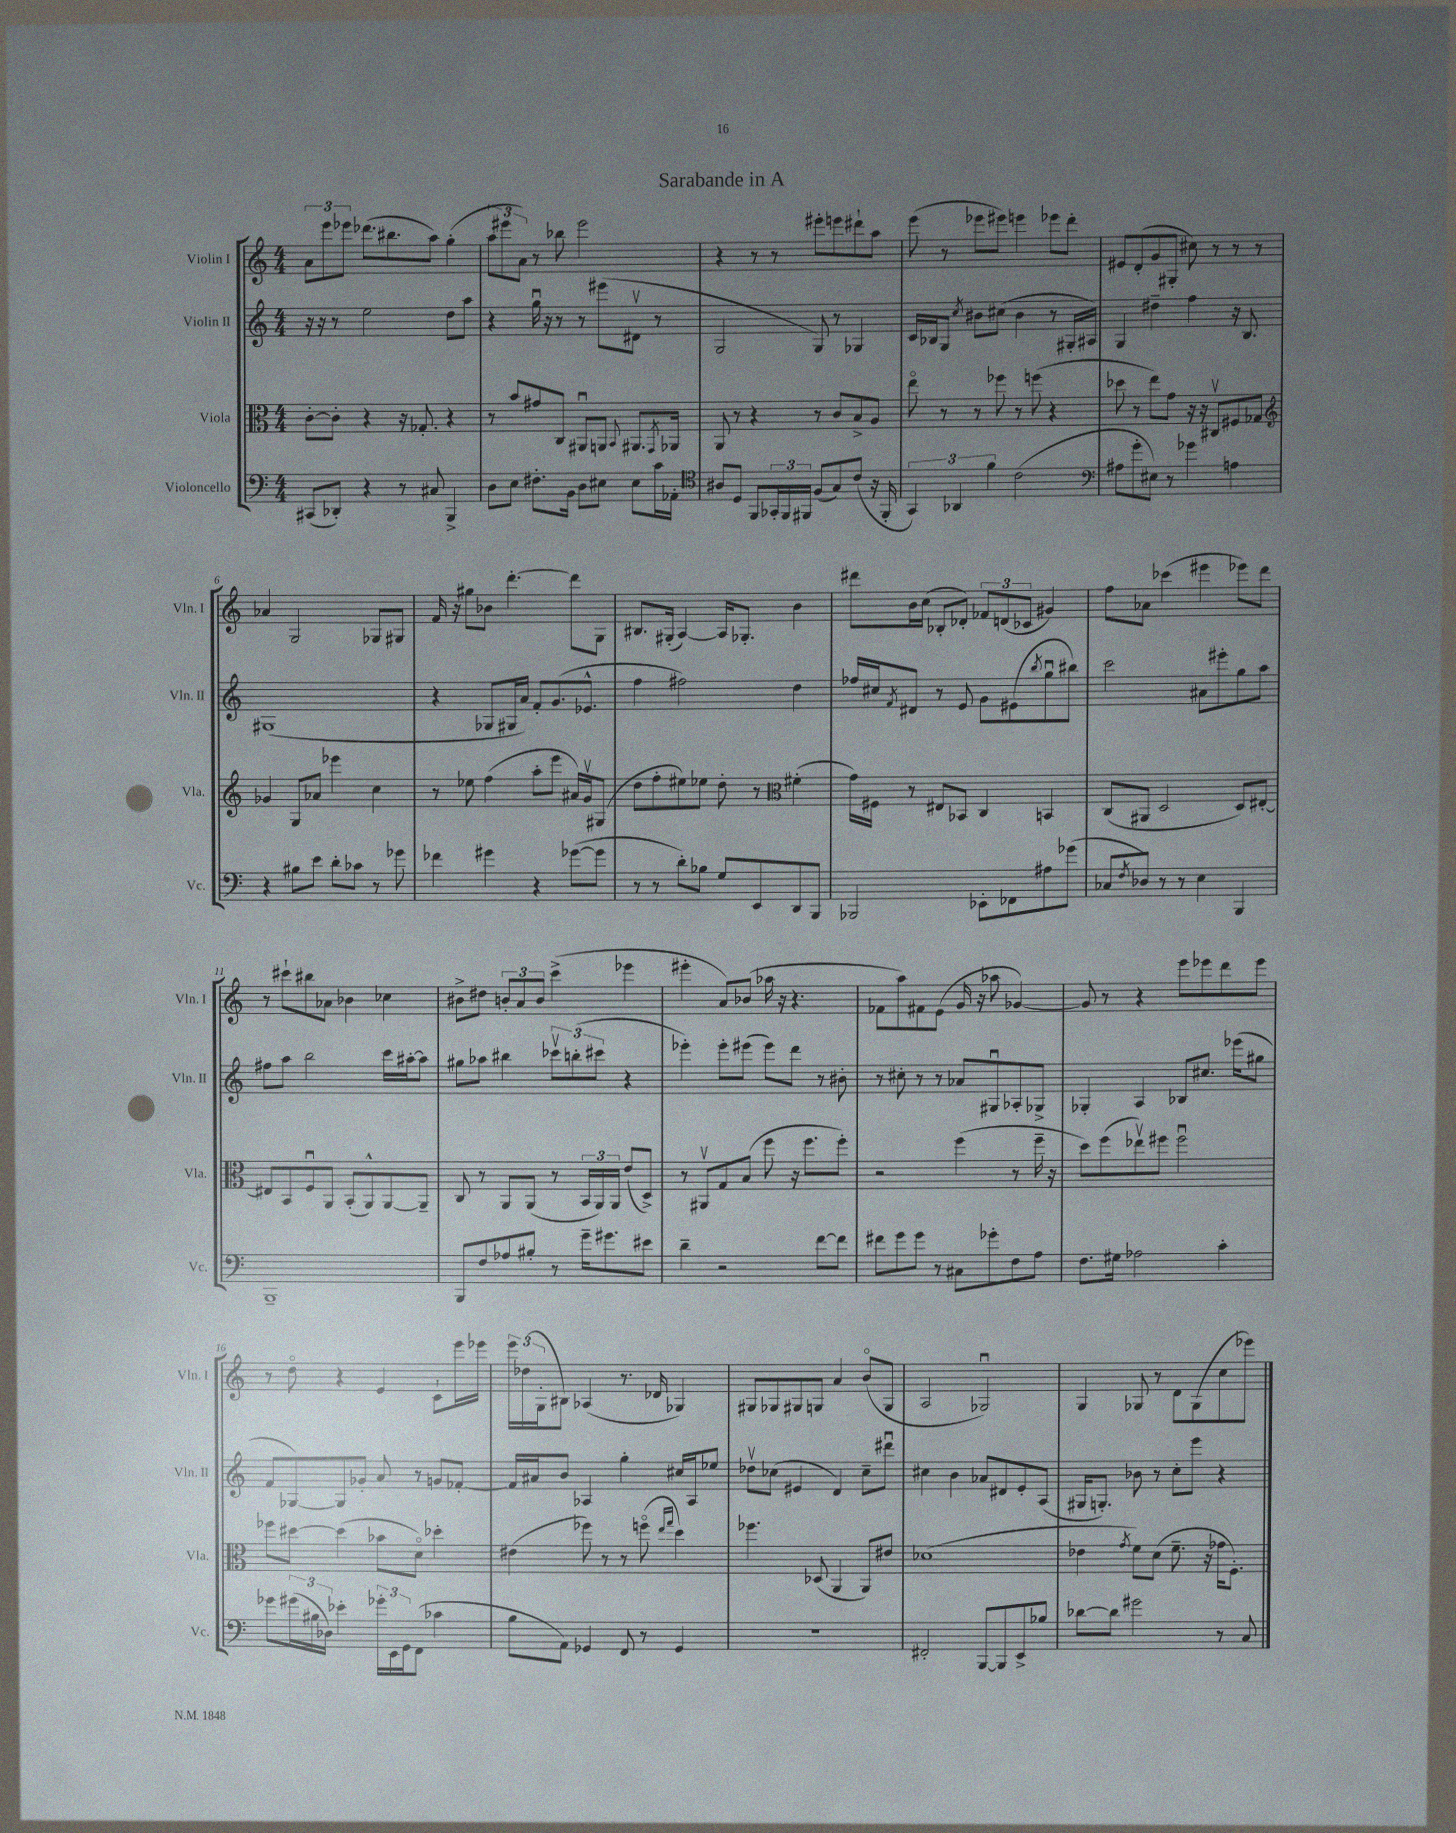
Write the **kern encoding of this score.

**kern	**kern	**kern	**kern
*part4	*part3	*part2	*part1
*staff4	*staff3	*staff2	*staff1
*I"Violoncello	*I"Viola	*I"Violin II	*I"Violin I
*I'Vc.	*I'Vla.	*I'Vln. II	*I'Vln. I
*clefF4	*clefC3	*clefG2	*clefG2
*k[]	*k[]	*k[]	*k[]
*M4/4	*M4/4	*M4/4	*M4/4
=1	=1	=1	=1
(8CC#X/L	[8c'\L	16r	12a\L
.	.	16r	.
.	.	.	12eee\
8DD-X'/J)	8c'\J]	8r	.
.	.	.	12eee-X\J
4r	4r	2ee\	(8.ddd-X\L
.	.	.	8.bb#X\
8r	16r	.	.
.	8.G-X'/	.	.
8C#X/	.	.	8aa\J)
4BBB^/	4r	8dd\L	(4gg'\
.	.	8aa\J	.
=2	=2	=2	=2
8D\L	8r	4r	12aa\L
.	.	.	12eee#X\
8E\J	8b/L	.	.
.	.	.	12a\J)
8.F#X'\L	8g#X/	16ggu\	8r
.	.	16r	.
.	8C/J	8r	8bb-X\
16BB\Jk	.	.	.
8D\L	8AA#Xu/L	8r	2eee#\
8E#X\J	8AAn/J	(8eee#X\L	.
.	8qqBB/	.	.
8E#\L	8.AA#X/L	8d#Xv\J	.
16c\L	.	8r	.
.	8qGG/	.	.
16AA-X'\JJ	16AA-X/Jk	.	.
=3	=3	=3	=3
*clefC4	*	*	*
8A#X/L	8AA/	2G/	4r
8D/J	8r	.	.
8FF/L	4r	.	8r
24GG-X'/L	.	.	8r
24FF/	.	.	.
24FF#X/JJ	.	.	.
(8F/L	8r	8G/)	8eee#X'\L
8G/)	8c/L	8r	8eeen\
(8c/J	8B^/	4G-X/	8ddd#X`\
16r	8A/J	.	8aa\J
16FF#'/	.	.	.
=4	=4	=4	=4
6GG/)	8ee\	16c/LL	(8eee\
.	.	16B-X/J	.
.	8r	8G/J	8r
6AA-X/	.	.	.
.	.	8qcc/	.
.	8r	8b#X\L	8eee-X\L
6f\	.	.	.
.	8ff-X\	(8cc#X\J	8eee#X\J)
(2c\	8r	4b#\	4eeen\
.	(8ffn\	.	.
.	4r	8r	8eee-X\L
.	.	16G#X'/LL	8ddd'\J
.	.	16A#X/JJ)	.
=5	=5	=5	=5
*clefF4	*	*	*
8A#X\L	8dd-X\	4G/	8e#X/L
8g'\	8r	.	(8d'/
8E#X\J)	8ee\L)	4dd#X~\	8g/
8r	8g\J	.	8G#X'/J
4g-X\	16r	4ff\	8cc#X\)
.	16r	.	.
.	8C#Xv/L	.	8r
4An\	8F#X/	16r	8r
.	.	8.B/	.
.	8G-X/J	.	8r
!!LO:LB:g=z
=6	=6	=6	=6
*	*clefG2	*	*
4r	4g-X/	(1G#X	4a-X/
8B#X\L	8G/L	.	2G/
8e\J	8a-X/J	.	.
8d'\L	4eee-X\	.	.
8c-X\J	.	.	.
8r	4cc\	.	8G-X/L
8g-X\	.	.	8G#X/J
=7	=7	=7	=7
4f-X\	8r	4r	16f/
.	.	.	16r
.	8ee-X\	.	8gg#X\L
4g#X\	(4ff\	8G-X/L	8b-X\J
.	.	16G#X/L	[4.ddd'\
.	.	16a/JJ)	.
4r	8aa'\L	8f'/L	.
.	8eee\J	(8.g/	.
([8g-X\L	16a#X/LL)	.	8ddd\L]
.	16gv/J	8.e-X^^/J	.
8g-\J]	(8G#X/J	.	8G\J
=8	=8	=8	=8
8r	8dd\L	4ff\	8.B#X/L
8r	8ff'\	.	.
.	.	.	(16G#X'/Jk
8d'\L)	8ee#X\)	2ff#X\)	[4A/)
8B-X\J	8ee-X\J	.	.
8G/L	8dd'\	.	16A/KL]
.	.	.	8.G-X'/J
8EE/	8r	.	.
*	*clefC3	*	*
8DD/	(4f#X'\	4dd\	4b\
8BBB/J	.	.	.
=9	=9	=9	=9
2BBB-X/	16g\LL)	16ff-X/LL	8ddd#X\L
.	16F#X\JJ	16cc#X/J	.
.	.	8qf/	.
.	8r	8d#X/J	16b\L
.	.	.	(16cc\JJ
.	8E#X/L	8r	8B-X'/L
.	8BB-X/J	8e/	8d-X'/J)
8EE-X'\L	4C/	8g\L	12f-X/L
.	.	.	(12dn/
8FF-X\	.	(8e#X\	.
.	.	.	12c-X/J
.	.	8qbb/	.
8A#X\	4BBn/	8ggu\	4g#X/)
(8g-X\J	.	8bb#X\J)	.
=10	=10	=10	=10
8C-X/L	(8C/L	2ccc\	8ff\L
8qF/	.	.	.
8D-X/J)	8AA#X/J	.	8a-X\J
8r	2D/	.	(4ccc-X\
8r	.	.	.
4E\	.	8a#X\L	4eee#X\
.	.	8eee#X'\	.
4BBB/	8D/L)	8gg\	8eee-X\L)
.	[8E#X'/J	8aa\J	8ddd\J
!!LO:LB:g=z
=11	=11	=11	=11
1BBB~	8E#X/L]	8ff#X\L	8r
.	8BB/	8aa\J	8ccc#X`\L
.	8Fu/	2bb\	8bb#X\
.	8AA/J	.	8a-X\J
.	(8BB'/L	.	4b-X\
.	8AA^^/)	.	.
.	[8AA/	16ccc\LL	4cc-X\
.	.	[16aa#X'\J	.
.	8AA~/J]	8aa#\J]	.
=12	=12	=12	=12
8BBB/L	8C/	8gg#X\L	8b#X^\L
8F/	8r	8aa-X\J	8dd#X\J
8A-X/	8AA/L	4bb#X\	12bn'/L
.	.	.	12a/
8B#X'/J	(8AA/J	.	.
.	.	.	12b/J
8r	8r	12ccc-Xv\L	(4ccc^\
.	.	(12bbn'\	.
16g~\KL	24BB/LL	.	.
.	24AA/)	12ccc#X\J	.
8.g#X\	.	.	.
.	24AA/JJ	.	.
.	(8e/L	4r	4eee-X\
8e#X\J	8D^/J)	.	.
=13	=13	=13	=13
4d~\	8r	4eee-X'\)	4eee#X'\
.	8AA#Xv/L	.	.
2r	8G/	8eee-'\L	8a/L)
.	(8B/J	(8eee#X\J	(8b-X/J
.	8ff\	8eee#\L)	16aa-X\
.	.	.	16r
.	16r	8ddd\J	4.r
.	8.ff\L	.	.
[8f\L	.	8r	.
8f\J]	8ff'\J)	8b#X'\	.
=14	=14	=14	=14
8f#X\L	2r	8r	8f-X\L
8g\	.	8cc#X'\	8aa\)
8g\J	.	8r	8f#X\
8r	.	8r	(8e\J
8C#X\L	(4ff\	8a-X/L	16g/
.	.	.	16r
8g-X'\	.	8G#Xu/	8aa-X\
8F\	8r	8A-X'/	[4g-X/)
8A\J	16ff~\	8G-X^/J	.
.	16r	.	.
=15	=15	=15	=15
8.F\L	8dd\L)	4G-X'/	8g-/]
.	(8ff\	.	8r
16G#X\Jk	.	.	.
2A-X\	8ee-Xv\)	4A/	4r
.	8ff#X\J	.	.
.	2ff#u\	8B-X/L	8eee\L
.	.	8.cc#X/J	8eee-X\
4c'\	.	.	8ddd\
.	.	(16eee-X\KL	.
.	.	8gg#X\J	8eee-\J
!!LO:LB:g=z
=16	=16	=16	=16
8g-X\L	8ff-X\L	8f/L	8r
(24g#X\L	[8dd#X\J	[8G-X/)	8dd\
24B#X\	.	.	.
24D-X\JJ)	.	.	.
4e-X'\	(4dd#\]	8G-/]	4r
.	.	8g-X'/J	.
24g-X'\LL	8b-X\L	8a/	4e/
24EE\	.	.	.
24GG\J	.	.	.
(8FF\J	8d\J)	8r	.
4c-X\	4dd-X'\	8gn/L	8c`\L
.	.	[8f-X'/J	16eee\L
.	.	.	16eee-X\JJ
=17	=17	=17	=17
8B\L	(4e#X\	16f-/LL]	24eee\LL
.	.	.	(24dd-X\
.	.	16a#X/J	.
.	.	.	24G'\J
8AA\J)	.	8b/J	8B#X\J)
4GG-X/	8ff-X\)	4A-X/	(4A-X/
.	8r	.	.
8FF/	8r	4gg'\	8.r
8r	(8ffn\	.	.
.	.	.	16d-X/
.	16qqee/LL	.	.
.	16qqgg/JJ	.	.
4GG-/	4dd\)	16cc#X/LL	4G-X/)
.	.	16A-/J	.
.	.	8ee-X/J	.
=18	=18	=18	=18
1r	4.ff-X\	8dd-Xv\L	8G#X/L
.	.	(8cc-X\J	8G-X/
.	.	4e#X/	8G#X/
.	(8D-X/	.	8Gn/J
.	4AA/	4d/)	4a/
.	8AA/L)	8cc-~\L	(8b/L
.	8e#X/J	8ddd#Xu\J	8G/J
=19	=19	=19	=19
2FF#X'/	(1d-X	4cc#X\	2A/
.	.	4b\	.
[8BBB/L	.	8a-X/L	2G-Xu/)
8BBB/]	.	8d#X/	.
8EE^/	.	8e'/	.
8B-X/J	.	(8A/J	.
=20	=20	=20	=20
[8d-X\L	4e-X\	16G#X/KL	4G/
.	.	8.Gn'/J)	.
8d-\J]	.	.	.
.	8qg/	.	.
2g#X\	8f\L)	8b-X\	8G-X/
.	(8d\J	8r	8r
.	8.f~\	8cc'\L	8d\L
.	.	8eee\J	(8G-\
.	16r	.	.
8r	16g-X\KL	4r	8cc\
.	8.F'\J)	.	.
8C/	.	.	8eee-X\J)
==	==	==	==
*-	*-	*-	*-
